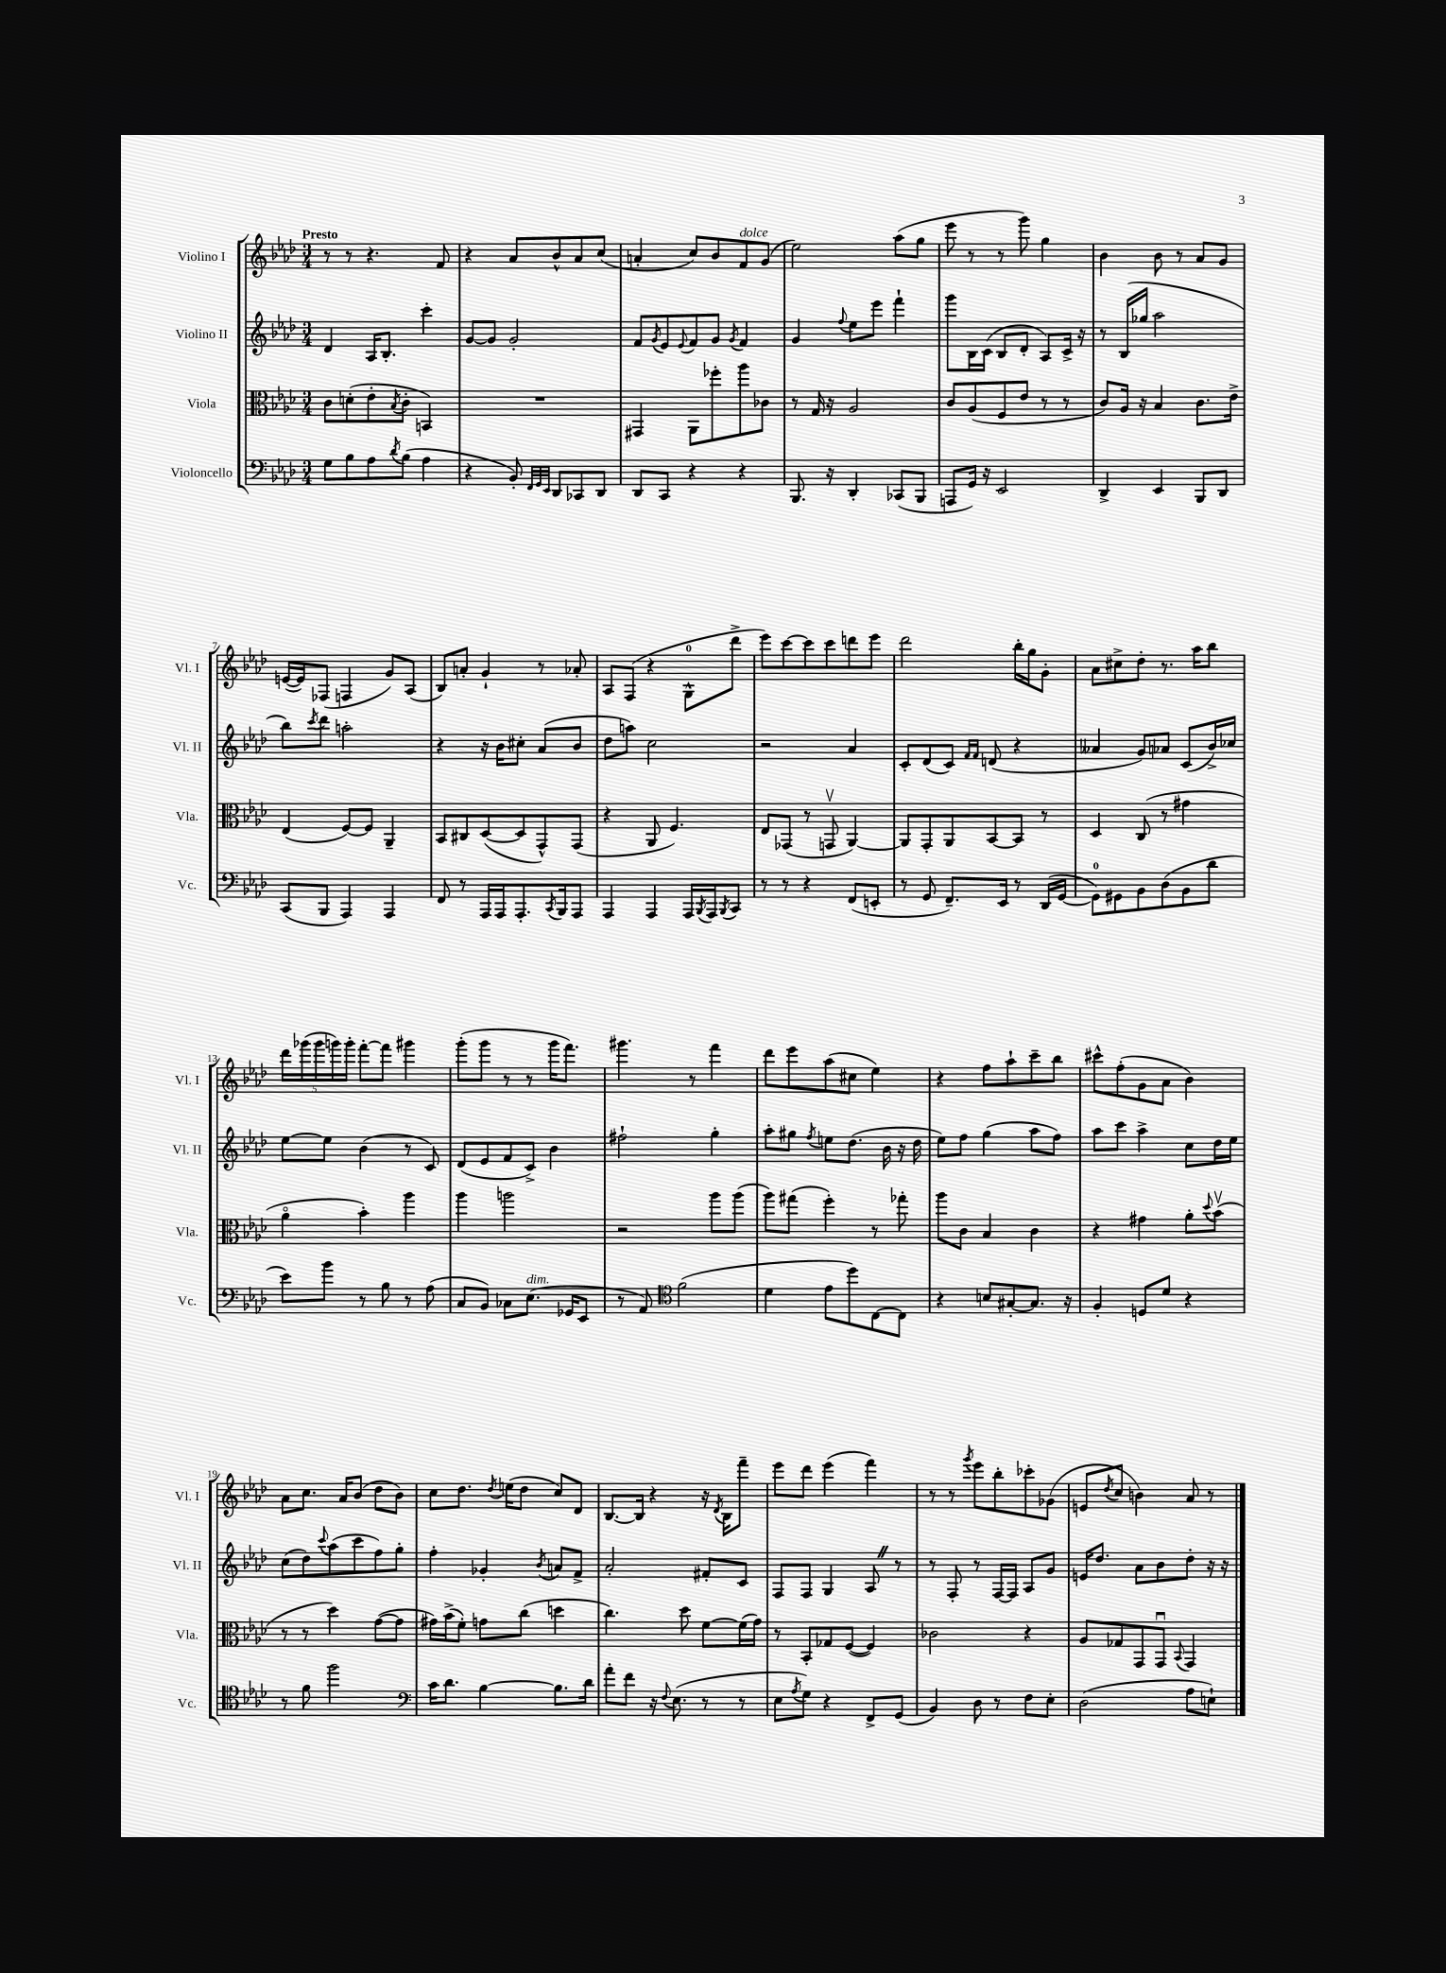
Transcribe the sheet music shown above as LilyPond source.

<<
\new StaffGroup <<
\new Staff = "s0" \with { instrumentName = "Violino I" shortInstrumentName = "Vl. I" } {
    \clef treble \key aes \major \numericTimeSignature \time 3/4 \tempo "Presto"
    r8 r8 r4. f'8 |
    r4 aes'8 bes'8-^ aes'8 c''8( |
    a'4-. c''8) bes'8 f'8^\markup { \italic "dolce" } g'8( |
    ees''2) aes''8( g''8 |
    ees'''8 r8 r8 g'''8) g''4 |
    bes'4 bes'8 r8 aes'8 g'8 |
    e'16~( e'16) fes8( f4 g'8) aes8( |
    bes8) a'8-. g'4-! r8 aes'8-. |
    aes8 f8( r4 g8-0-^ des'''8-> |
    ees'''8) c'''8~ c'''8 c'''8 d'''8 ees'''8 |
    des'''2 bes''16-. g''16 g'8-. |
    aes'8 cis''8-> des''8-. r8. aes''16 bes''8 |
    \tuplet 5/4 { des'''16 ges'''16( ges'''16 g'''16) g'''16-. } f'''8~-. f'''8 gis'''4 |
    g'''8-.( g'''8 r8 r8 g'''16 f'''8.) |
    gis'''4. r8 f'''4 |
    des'''8 ees'''8 aes''8( cis''8 ees''4) |
    r4 f''8 aes''8-! c'''8-- bes''8 |
    cis'''8-^ f''8-.( g'8 aes'8 bes'4) |
    aes'8 c''8. aes'16 bes'8( des''8 bes'8) |
    c''8 des''8. \acciaccatura { des''8 } e''16( des''8 c''8) des'8 |
    bes8.~ bes16 r4 r16 \acciaccatura { des'8 } bes16 f'''8-- |
    ees'''8 des'''8 ees'''4( f'''4) |
    r8 r8 \acciaccatura { g'''8 } ees'''8 bes''8-. ces'''8-. ges'8( |
    e'8 \acciaccatura { des''8 } c''8 b'4) aes'8 r8 \bar "|." |
}
\new Staff = "s1" \with { instrumentName = "Violino II" shortInstrumentName = "Vl. II" } {
    \clef treble \key aes \major \numericTimeSignature \time 3/4
    des'4 aes16 bes8.-. c'''4-. |
    g'8~ g'8 g'2-. |
    f'8 \acciaccatura { g'8 } ees'8 \appoggiatura { ees'8 } f'8 g'8 \acciaccatura { g'8 } f'4 |
    g'4 \appoggiatura { f''8 } ees''8 ees'''8 f'''4-! |
    g'''8 bes16 c'16( bes8 des'8-. aes8) c'16-> r16 |
    r8 bes16( ges''16 aes''2 |
    bes''8) \acciaccatura { c'''8 } des'''8 a''2-. |
    r4 r16 bes'16 cis''8-. aes'8( bes'8 |
    des''8 a''8) c''2 |
    r2 aes'4 |
    c'8-. des'8( c'8) \grace { f'16 f'16 } d'8( r4 |
    aeses'4 g'8) aes'8 c'8( bes'16->) ces''16 |
    ees''8~ ees''8 bes'4( r8 c'8) |
    des'8( ees'8 f'8 c'8->) bes'4 |
    fis''2-! g''4-. |
    aes''8-. gis''8 \acciaccatura { f''8 } e''8 des''8.( bes'16 r16 des''16 |
    ees''8) f''8 g''4( aes''8 f''8) |
    aes''8 c'''8 aes''4-> c''8 des''16 ees''16 |
    c''8( des''8) \appoggiatura { c'''8 } aes''8( c'''8 f''8) g''8-. |
    f''4-. ges'4-. \acciaccatura { bes'8 } a'8 f'8-> |
    aes'2-. fis'8-. c'8 |
    f8 f8 g4 aes8 \once \override BreathingSign.text = \markup { \musicglyph "scripts.caesura.straight" } \breathe r8 |
    r8 f8-. r8 f16~ f16 aes8 g'8 |
    e'16 des''8. aes'8 bes'8 des''8-. r16 r16 \bar "|." |
}
\new Staff = "s2" \with { instrumentName = "Viola" shortInstrumentName = "Vla." } {
    \clef alto \key aes \major \numericTimeSignature \time 3/4
    c'8 d'8-.( ees'8-. \acciaccatura { bes8 } c'8-. b,4) |
    R2. |
    gis,4 aes,8 fes''8-. aes''8 ces'8 |
    r8 g16 r16 aes2 |
    c'8 aes8( f8 ees'8 r8 r8 |
    c'8) aes16 r16 bes4 c'8. ees'16-> |
    ees4( f8~) f8 aes,4-- |
    bes,8 cis8 des8~( des8 g,8-^) g,8( |
    r4 aes,8 f4.) |
    ees8 ges,8( r8 g,8\upbow aes,4~) |
    aes,8 g,8-. aes,8 bes,8~ bes,8 r8 |
    des4 c8( r8 gis'4 |
    aes'4\flageolet bes'4-.) aes''4 |
    aes''4 a''2 |
    r2 aes''8 aes''8( |
    aes''8) gis''8( f''4-.) r8 ges''8-. |
    aes''8 c'8 bes4 c'4 |
    r4 gis'4 aes'8-. \appoggiatura { des''8 } bes'8\upbow( |
    r8 r8 des''4) g'8~( g'8 |
    gis'16) bes'16->( f'8-.) g'8 c''8( d''4 |
    c''4.) des''8 f'8~ f'16( g'16) |
    r8 bes,8-. ges8 f8~( f4) |
    ces'2 r4 |
    aes8 ges8 g,8 g,8\downbow \appoggiatura { bes,8 } g,4 \bar "|." |
}
\new Staff = "s3" \with { instrumentName = "Violoncello" shortInstrumentName = "Vc." } {
    \clef bass \key aes \major \numericTimeSignature \time 3/4
    g8 bes8 aes8 \acciaccatura { des'8 } bes8( aes4 |
    r4 bes,8-.) \grace { f,32 g,32 ees,32 } des,8 ces,8 des,8 |
    des,8 c,8 r4 r4 |
    bes,,8. r16 des,4-. ces,8( bes,,8 |
    a,,8 g,16) r16 ees,2 |
    des,4-> ees,4 bes,,8 des,8 |
    c,8( bes,,8 aes,,4) aes,,4 |
    f,8 r8 aes,,16 aes,,16 aes,,8.-. \acciaccatura { c,8 } bes,,16 aes,,8 |
    aes,,4 aes,,4 aes,,16 \acciaccatura { bes,,8 } aes,,16 \acciaccatura { bes,,8 } c,8 |
    r8 r8 r4 f,8( e,8-. |
    r8 g,8 f,8.--) ees,16 r8 des,16( g,16~ |
    g,8-0) gis,8 bes,8 des8( bes,8 des'8 |
    ees'8) bes'8 r8 bes8 r8 aes8( |
    c8 bes,8) ces8 ees8.^\markup { \italic "dim." }( ges,16 ees,8 |
    r8 aes,8) \clef tenor f'2( |
    des'4 ees'8 des''8) c8~ c8 |
    r4 b8 gis8~-. gis8. r16 |
    f4-. d8 des'8 r4 |
    r8 f'8 f''2 |
    \clef bass c'16 des'8. bes4~ bes8. des'16 |
    aes'8-. f'8 r16 \appoggiatura { f8 } ees8.( r8 r8 |
    ees8 \acciaccatura { aes8 } g8) r4 f,8-> g,8( |
    bes,4) des8 r8 f8 ees8-. |
    des2( aes8 e8-!) \bar "|." |
}
>>
>>
